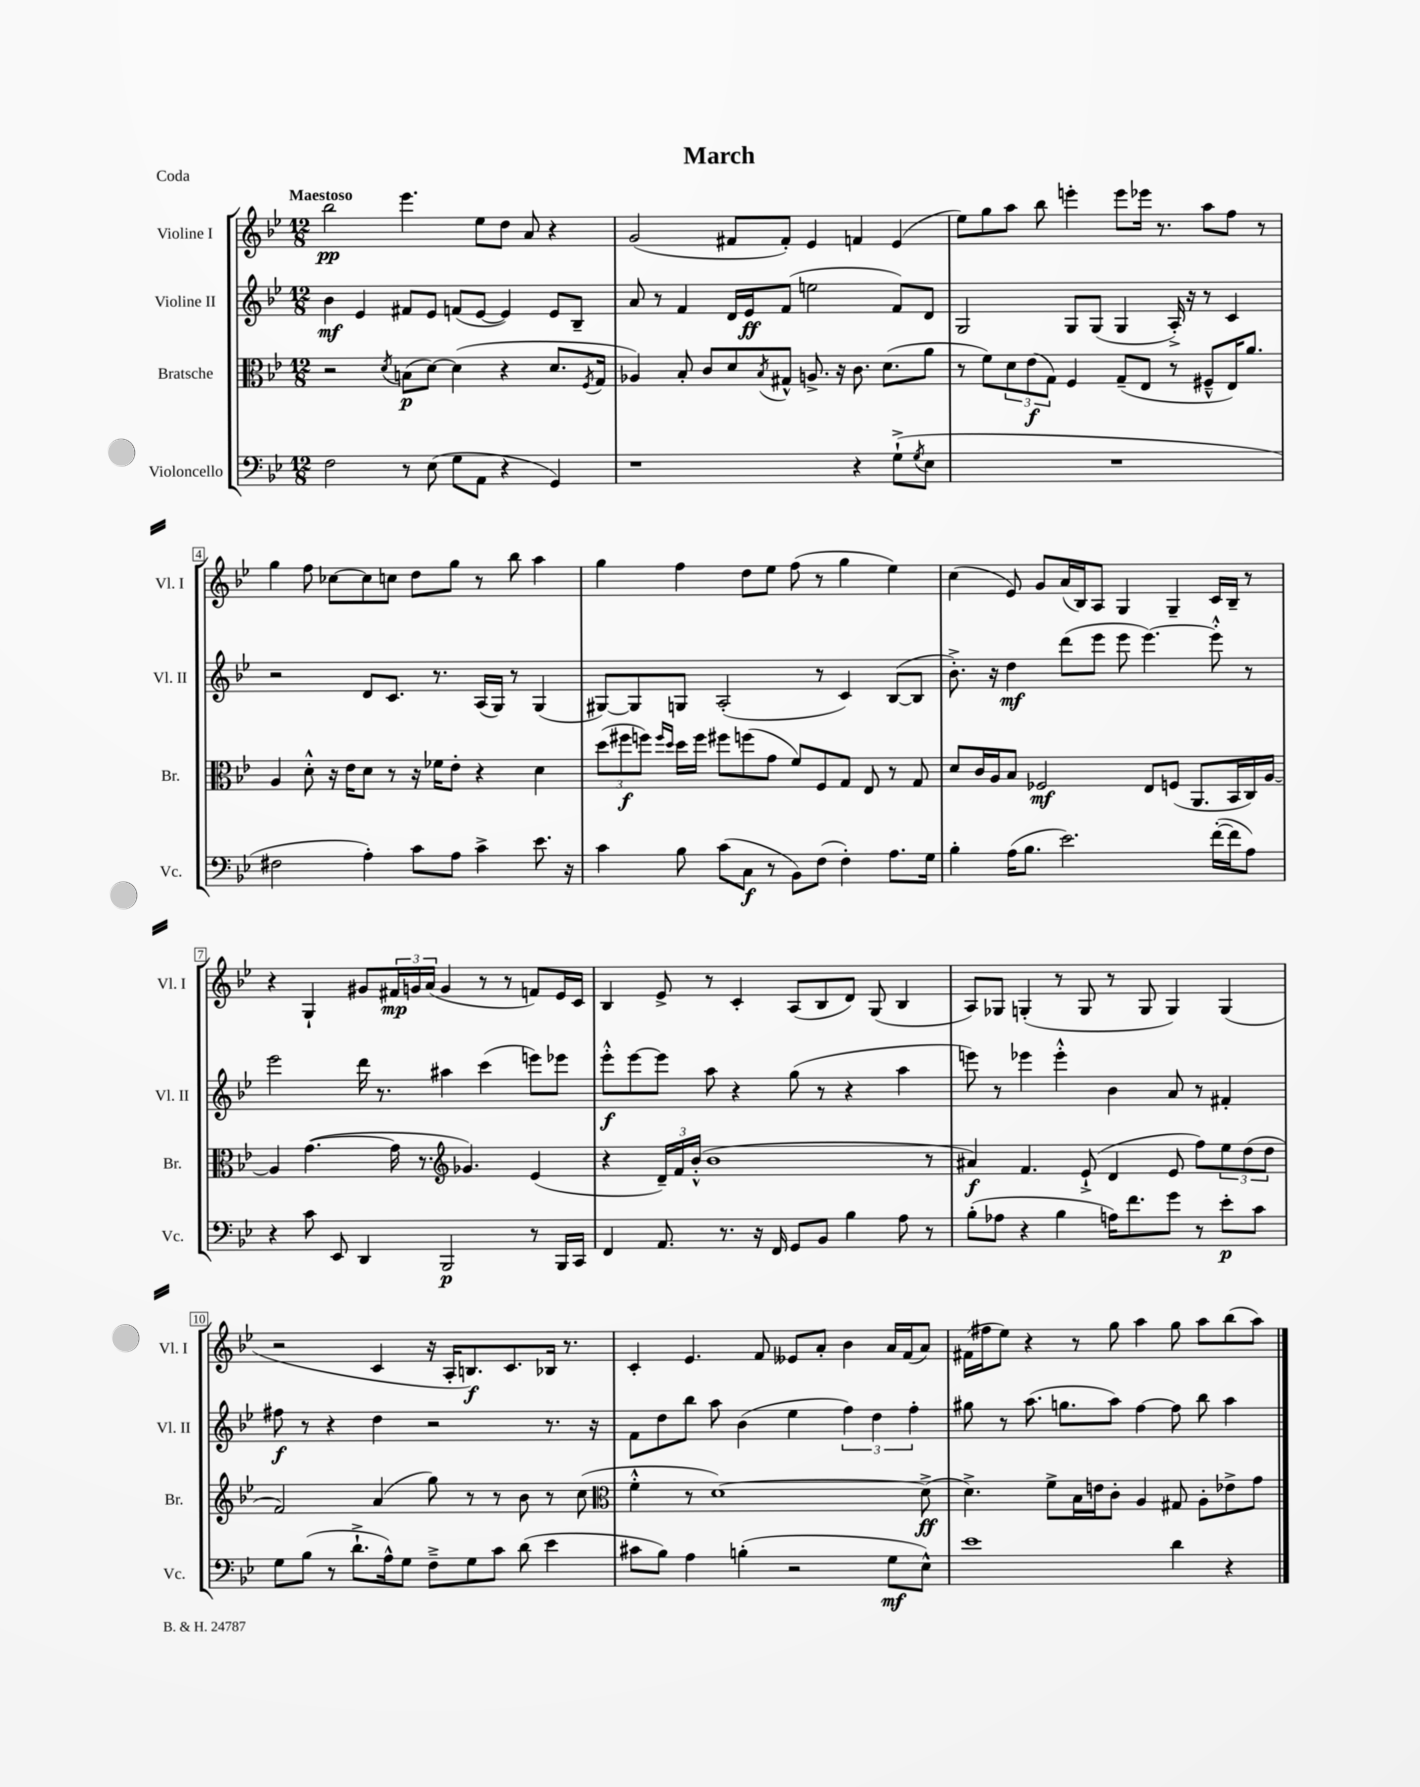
\header { title = "March" piece = "Coda" }
<<
\new StaffGroup <<
\new Staff = "s0" \with { instrumentName = "Violine I" shortInstrumentName = "Vl. I" } {
    \clef treble \key bes \major \numericTimeSignature \time 12/8 \tempo "Maestoso"
    bes''2\pp ees'''4. ees''8 d''8 a'8 r4 |
    g'2( fis'8 fis'8-.) ees'4 f'4 ees'4( |
    ees''8) g''8 a''8 bes''8 e'''4-. e'''8 ees'''16 r8. a''8 f''8 r8 |
    g''4 f''8 ces''8~ ces''8 c''8 d''8 g''8 r8 bes''8 a''4 |
    g''4 f''4 d''8 ees''8 f''8( r8 g''4 ees''4) |
    c''4( ees'8) g'8 a'16( bes16) a8 g4 g4-- c'16 bes16-- r8 |
    r4 g4-! gis'8 \tuplet 3/2 { fis'16\mp g'16 a'16( } g'4 r8 r8 f'8) ees'16 c'16 |
    bes4 ees'8-> r8 c'4-. a8( bes8 d'8) g8( bes4 |
    a8) ges8 g4-.( r8 g8 r8 g8 g4) g4( |
    r2 c'4 r16 a16-. b8.\f) c'8. bes16 r8. |
    c'4-. ees'4. f'8 eeses'8 a'8-. bes'4 a'16 f'16( a'8) |
    fis'16( fis''16 ees''8) r4 r8 g''8 a''4 g''8 a''8 bes''8( a''8) \bar "|." |
}
\new Staff = "s1" \with { instrumentName = "Violine II" shortInstrumentName = "Vl. II" } {
    \clef treble \key bes \major \numericTimeSignature \time 12/8
    bes'4\mf ees'4 fis'8 ees'8 f'8( ees'8~ ees'4) ees'8 bes8-- |
    a'8 r8 f'4 d'16 ees'16\ff f'8( e''2 f'8) d'8 |
    g2 g8 g8( g4 a16-.->) r16 r8 c'4 |
    r2 d'8 c'8. r8. a16( g16) r8 g4( |
    gis8~) gis8 g8 a2-.( r8 c'4) bes8~( bes8 |
    bes'8.-.->) r16 d''4\mf d'''8( ees'''8 ees'''8 ees'''4.~) ees'''8-.-^ r8 |
    ees'''2 d'''16 r8. ais''4 c'''4( e'''8) ees'''8 |
    ees'''8-.-^\f ees'''8~ ees'''8 a''8 r4 g''8( r8 r4 a''4 |
    e'''8) r8 ees'''4 ees'''4-.-^ bes'4 a'8 r8 fis'4-. |
    fis''8\f r8 r4 d''4 r2 r8. r16 |
    f'8 d''8 bes''8 a''8 bes'4( ees''4 \tuplet 3/2 { f''4) d''4 f''4-. } |
    gis''8 r8 a''8.( g''8. a''8) f''4~ f''8 bes''8 a''4 \bar "|." |
}
\new Staff = "s2" \with { instrumentName = "Bratsche" shortInstrumentName = "Br." } {
    \clef alto \key bes \major \numericTimeSignature \time 12/8
    r2 \acciaccatura { d'8 } b8\p( d'8~) d'4( r4 d'8. \acciaccatura { f8 } g16 |
    aes4) bes8-. c'8 d'8 \acciaccatura { bes8 } gis8-^ a8.-> r16 c'8. d'8.( a'8 |
    r8 f'8) \tuplet 3/2 { d'8 ees'8\f( g8) } f4 g8--( ees8 r8 fis8---^ ees16) a'8. |
    a4 d'8-.-^ r16 ees'16 d'8 r8 r16 fes'16 ees'8-. r4 d'4 |
    \tuplet 3/2 { d''8( fis''8\f f''8) } \grace { f''16 d''16 } d''16 f''16 fis''8 f''8( g'8 f'8) f8 g8 ees8 r8 g8 |
    d'8 c'16 a16 bes8 fes2\mf ees8 f8( a,8. bes,16 c16) a16~ |
    a4 g'4.~( g'16 r8. \clef treble ges'4.) ees'4( |
    r4 \tuplet 3/2 { d'16--) f'16 bes'16-.-^( } bes'1 r8 |
    ais'4\f) f'4. ees'8-!->( d'4 ees'8 f''8) \tuplet 3/2 { ees''8 d''8( d''8 } |
    f'2) a'4( g''8) r8 r8 bes'8 r8 c''8( |
    \clef alto f'4-.-^ r8 d'1~) d'8->\ff( |
    d'4.->) f'8-> bes16 e'16 c'8-. a4 gis8 a8-. ees'8-> g'8 \bar "|." |
}
\new Staff = "s3" \with { instrumentName = "Violoncello" shortInstrumentName = "Vc." } {
    \clef bass \key bes \major \numericTimeSignature \time 12/8
    f2 r8 ees8( g8 a,8 r4 g,4) |
    r1 r4 g8-!->( \acciaccatura { g8 } ees8 |
    R1. |
    fis2 a4-.) c'8 a8 c'4-> ees'8. r16 |
    c'4 bes8 c'8( c8\f r8 bes,8) f8( f4-.) a8. g16 |
    bes4-. a16( bes8. ees'2.) f'16~-.( f'16 a8) |
    r4 c'8 ees,8 d,4 bes,,2\p r8 bes,,16 c,16 |
    f,4 a,8. r8. r16 f,16 g,8 bes,8 bes4 a8 r8 |
    bes8-.( aes8 r4 bes4 a16) f'8. g'8 r8 ees'8-.\p c'8 |
    g8 bes8( r8 d'8.-!-> a16-^) g8 f8---> g8 c'8 d'8( ees'4 |
    cis'8 bes8) a4 b4-.( r2 g8\mf ees8-^) |
    ees'1 d'4 r4 \bar "|." |
}
>>
>>
\layout { \context { \Score \override BarNumber.stencil = #(make-stencil-boxer 0.1 0.3 ly:text-interface::print) } }
